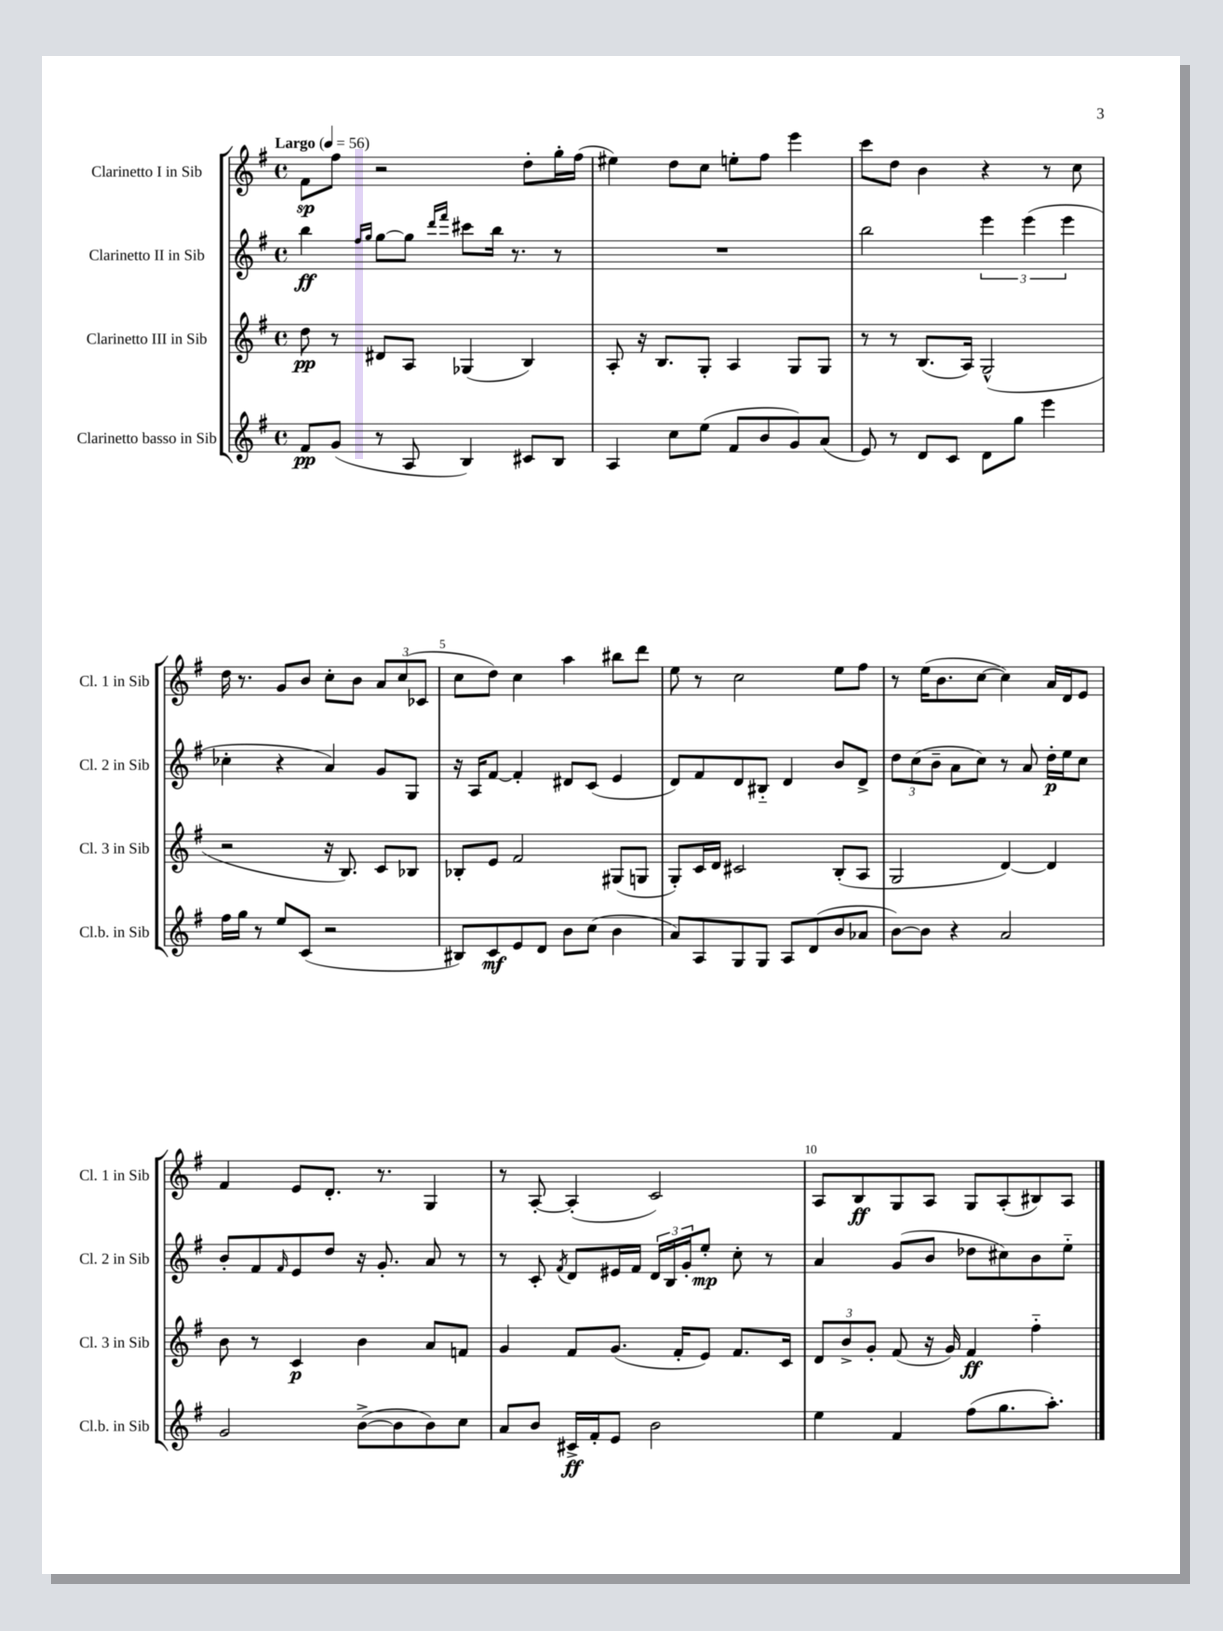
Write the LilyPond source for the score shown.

<<
\new StaffGroup <<
\new Staff = "s0" \with { instrumentName = "Clarinetto I in Sib" shortInstrumentName = "Cl. 1 in Sib" } {
    \clef treble \key g \major \defaultTimeSignature \time 4/4 \tempo "Largo" 4 = 56
    fis'8\sp fis''8 r2 d''8-. g''16-. fis''16( |
    eis''4) d''8 c''8 e''8-. fis''8 e'''4 |
    c'''8 d''8 b'4 r4 r8 c''8 |
    d''16 r8. g'8 b'8 c''8-. b'8 \tuplet 3/2 { a'8 c''8( ces'8 } |
    c''8 d''8) c''4 a''4 bis''8 d'''8 |
    e''8 r8 c''2 e''8 fis''8 |
    r8 e''16( b'8. c''8~ c''4) a'16 d'16 e'8 |
    fis'4 e'8 d'8.-. r8. g4 |
    r8 a8~-. a4-.( c'2) |
    a8 b8\ff g8 a8 g8 a8-.( bis8) a8 \bar "|." |
}
\new Staff = "s1" \with { instrumentName = "Clarinetto II in Sib" shortInstrumentName = "Cl. 2 in Sib" } {
    \clef treble \key g \major \defaultTimeSignature \time 4/4
    b''4\ff \grace { fis''16 g''16 } g''8~ g''8 \grace { d'''16 fis'''16 } cis'''8 b''16 r8. r8 |
    R1 |
    b''2 \tuplet 3/2 { e'''4 e'''4( e'''4 } |
    ces''4-. r4 a'4) g'8 g8 |
    r16 a16 fis'8~ fis'4-. dis'8 c'8( e'4 |
    d'8) fis'8 d'8 bis8-_ d'4 b'8 d'8-> |
    \tuplet 3/2 { d''8 c''8( b'8-- } a'8 c''8) r8 a'8 d''16-.\p e''16 c''8 |
    b'8-. fis'8 \grace { fis'16 } e'8 d''8 r16 g'8.-. a'8 r8 |
    r8 c'8-. \acciaccatura { fis'8 } d'8 eis'16 fis'16 \tuplet 3/2 { d'16 b16 g'16-. } e''8-.\mp c''8-. r8 |
    a'4 g'8( b'8 des''8 cis''8) b'8 e''8-_ \bar "|." |
}
\new Staff = "s2" \with { instrumentName = "Clarinetto III in Sib" shortInstrumentName = "Cl. 3 in Sib" } {
    \clef treble \key g \major \defaultTimeSignature \time 4/4
    d''8\pp r8 dis'8 a8 ges4( b4) |
    a8-. r16 b8. g8-. a4 g8 g8 |
    r8 r8 b8.( a16) g2-^( |
    r2 r16 b8.) c'8 bes8 |
    bes8-. e'8 fis'2 gis8( g8 |
    g8-.) c'16 d'16 cis'2 b8-.( a8 |
    g2 d'4~) d'4 |
    b'8 r8 c'4\p b'4 a'8 f'8 |
    g'4 fis'8 g'8.( fis'16-. e'8) fis'8. c'16 |
    \tuplet 3/2 { d'8 b'8-> g'8-. } fis'8( r16 g'16) fis'4\ff fis''4-_ \bar "|." |
}
\new Staff = "s3" \with { instrumentName = "Clarinetto basso in Sib" shortInstrumentName = "Cl.b. in Sib" } {
    \clef treble \key g \major \defaultTimeSignature \time 4/4
    fis'8\pp g'8( r8 a8 b4) cis'8 b8 |
    a4 c''8 e''8( fis'8 b'8 g'8) a'8( |
    e'8) r8 d'8 c'8 d'8 g''8 e'''4 |
    fis''16 g''16 r8 e''8 c'8( r2 |
    bis8) c'8\mf e'8 d'8 b'8 c''8( b'4 |
    a'8) a8 g8 g8 a8 d'8( b'8 aes'8 |
    b'8~) b'8 r4 a'2 |
    g'2 b'8~->( b'8 b'8) c''8 |
    a'8 b'8 cis'16->\ff fis'16-. e'8 b'2 |
    e''4 fis'4 fis''8( g''8. a''8.-.) \bar "|." |
}
>>
>>
\layout { \context { \Score \override BarNumber.break-visibility = ##(#f #t #t) barNumberVisibility = #(every-nth-bar-number-visible 5) } }
